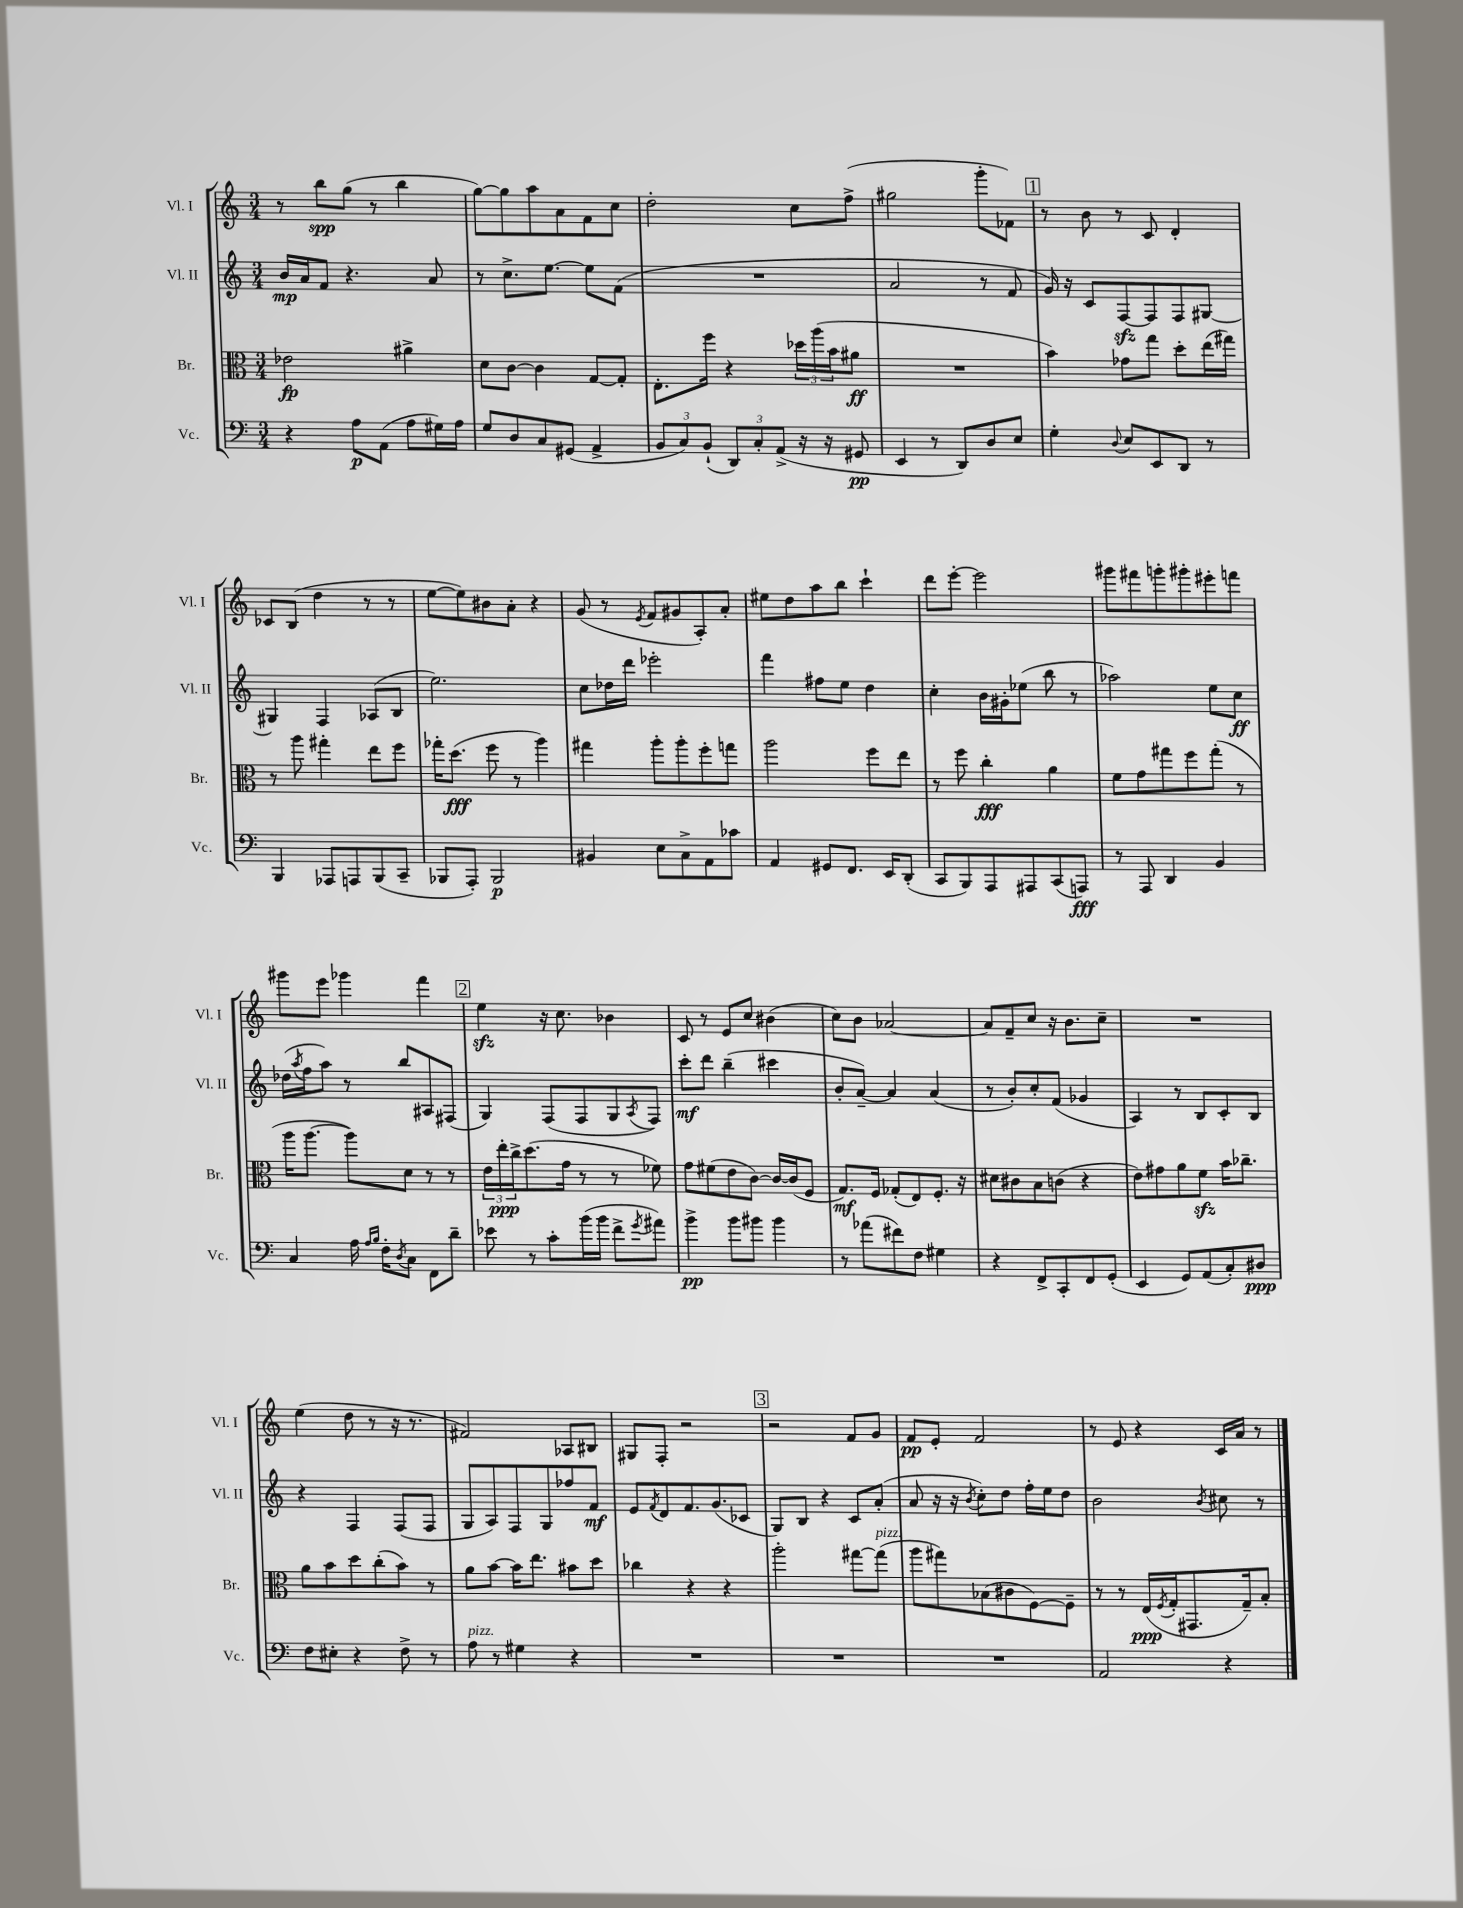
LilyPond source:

<<
\new StaffGroup <<
\new Staff = "s0" \with { instrumentName = "Vl. I" shortInstrumentName = "Vl. I" } {
    \clef treble \key c \major \numericTimeSignature \time 3/4
    r8 b''8\spp g''8( r8 b''4 |
    g''8~) g''8 a''8 a'8 f'8 c''8 |
    d''2-. c''8 f''8->( |
    gis''2 g'''8-. fes'8) |
    \mark \markup { \box "1" } r8 b'8 r8 c'8 d'4-. |
    ces'8 b8( d''4 r8 r8 |
    e''8~ e''8) bis'8 a'8-. r4 |
    g'8( r8 \acciaccatura { e'8 } f'8 gis'8 a8-.) a'8-. |
    eis''8 d''8 a''8 b''8 c'''4-! |
    d'''8 e'''8~-. e'''2 |
    gis'''8 fis'''8 g'''8-. gis'''8-. eis'''8-. f'''8 |
    gis'''8 e'''8 ges'''4 f'''4 |
    \mark \markup { \box "2" } e''4\sfz r16 c''8. bes'4 |
    c'8 r8 e'8 c''8 bis'4( |
    c''8) b'8 aes'2~ |
    aes'8 f'8-- c''8 r16 b'8. c''8-- |
    R2. |
    e''4( d''8 r8 r16 r8. |
    fis'2) aes8 bis8 |
    gis8 f8-. r2 |
    \mark \markup { \box "3" } r2 f'8 g'8 |
    f'8\pp e'8-. f'2 |
    r8 e'8 r4 c'16 a'16 r8 \bar "|." |
}
\new Staff = "s1" \with { instrumentName = "Vl. II" shortInstrumentName = "Vl. II" } {
    \clef treble \key c \major \numericTimeSignature \time 3/4
    b'16\mp a'16 f'8 r4. a'8 |
    r8 c''8.-> e''8.~ e''8 f'8( |
    R2. |
    a'2 r8 f'8 |
    \mark \markup { \box "1" } g'16) r16 c'8 f8~\sfz f8 f8 gis8~ |
    gis4 f4 aes8( b8 |
    e''2.) |
    c''8 des''16 d'''16 ees'''2-. |
    f'''4 fis''8 e''8 d''4 |
    c''4-. b'16 gis'16-. ees''8( b''8 r8 |
    aes''2) e''8 c''8\ff |
    des''16( \acciaccatura { a''8 } f''16 a''8) r8 b''8 ais8 fis8( |
    \mark \markup { \box "2" } g4) f8( f8 g8 \acciaccatura { a8 } f8) |
    c'''8-.\mf d'''8 b''4--( cis'''4 |
    b'8-. a'8~--) a'4 a'4( |
    r8 b'8-.) c''8-. f'8( ges'4 |
    a4) r8 b8 c'8-. b8 |
    r4 f4 f8( f8 |
    g8 a8) f8 g8 fes''8 f'8\mf |
    e'8 \acciaccatura { f'8 } d'8 f'8. g'8.( ces'8 |
    \mark \markup { \box "3" } g8) b8 r4 c'8 a'8-.( |
    a'8 r16 r16 \acciaccatura { b'8 } c''8-.) d''8 f''16-. e''16 d''8 |
    b'2 \acciaccatura { b'8 } cis''8 r8 \bar "|." |
}
\new Staff = "s2" \with { instrumentName = "Br." shortInstrumentName = "Br." } {
    \clef alto \key c \major \numericTimeSignature \time 3/4
    ees'2\fp ais'4-> |
    d'8 c'8~ c'4 g8~ g8-. |
    e8.-. f''16 r4 \tuplet 3/2 { des''16 a''16( b'16 } ais'8\ff |
    R2. |
    \mark \markup { \box "1" } b'4) ges'8 g''8 d''8-. e''16( gis''16) |
    r8 a''8 gis''4-. e''8 f''8 |
    ges''16-. d''8.\fff( f''8 r8 a''4) |
    gis''4 a''8-. a''8-. f''8-. g''8 |
    a''2 f''8 e''8 |
    r8 f''8 c''4-.\fff a'4 |
    f'8 g'8 gis''8 f''8 gis''8-.( r8 |
    a''16 a''8.~ a''8) d'8 r8 r8 |
    \mark \markup { \box "2" } \tuplet 3/2 { e'16 e''16-.\ppp c''16-> } d''8.( g'16 r8 r8 fes'8) |
    g'8 fis'8( e'8 c'8~) c'16~ c'16( f8 |
    g8.\mf) f16 ges8-.( e8) f8.-. r16 |
    dis'8 cis'8 b8 c'8( r4 |
    e'8) gis'8 a'8 f'8\sfz b'16 ces''8.-- |
    a'8 b'8 d''8 c''8-.( b'8) r8 |
    a'8 b'8~ b'16 e''8. bis'8 d''8 |
    ces''4 r4 r4 |
    \mark \markup { \box "3" } a''2-. gis''8~ gis''8^\markup { \italic "pizz." }( |
    a''8 gis''8) bes8( cis'8 f8~) f8-- |
    r8 r8 e16\ppp( \acciaccatura { f8 } g16-. gis,8. g16--) b8-. \bar "|." |
}
\new Staff = "s3" \with { instrumentName = "Vc." shortInstrumentName = "Vc." } {
    \clef bass \key c \major \numericTimeSignature \time 3/4
    r4 a8\p a,8( a8 gis16) a16 |
    g8 d8 c8 gis,8( a,4-> |
    \tuplet 3/2 { b,8 c8) b,8-!( } \tuplet 3/2 { d,8) c8-. a,8->( } r16 r16 gis,8\pp |
    e,4 r8 d,8) d8 e8 |
    \mark \markup { \box "1" } g4-. \appoggiatura { d8 } e8 e,8 d,8 r8 |
    b,,4 aes,,8 a,,8 b,,8( c,8-- |
    bes,,8 a,,8-.) bes,,2\p |
    bis,4 e8 c8-> a,8 ces'8 |
    a,4 gis,8 f,8. e,16 d,8-.( |
    c,8 b,,8) a,,8 ais,,8 c,8( a,,8\fff) |
    r8 a,,8 d,4 b,4 |
    c4 a16 \grace { a16 b16 } f16-. \acciaccatura { d8 } c8 f,8 d'8-- |
    \mark \markup { \box "2" } ees'8 r8 c'8-. b'16( b'16 f'8-> \acciaccatura { g'8 } ais'8) |
    b'4->\pp b'8 bis'8 bis'4 |
    r8 aes'8( fis'8) f8 gis4 |
    r4 f,8-> c,8-. f,8 g,8-.( |
    e,4 g,8) a,8( c8-.) dis8\ppp |
    f8 eis8-. r4 f8-> r8 |
    a8^\markup { \italic "pizz." } r8 gis4 r4 |
    R2. |
    \mark \markup { \box "3" } R2. |
    R2. |
    a,2 r4 \bar "|." |
}
>>
>>
\layout { \context { \Score \remove "Bar_number_engraver" } }
